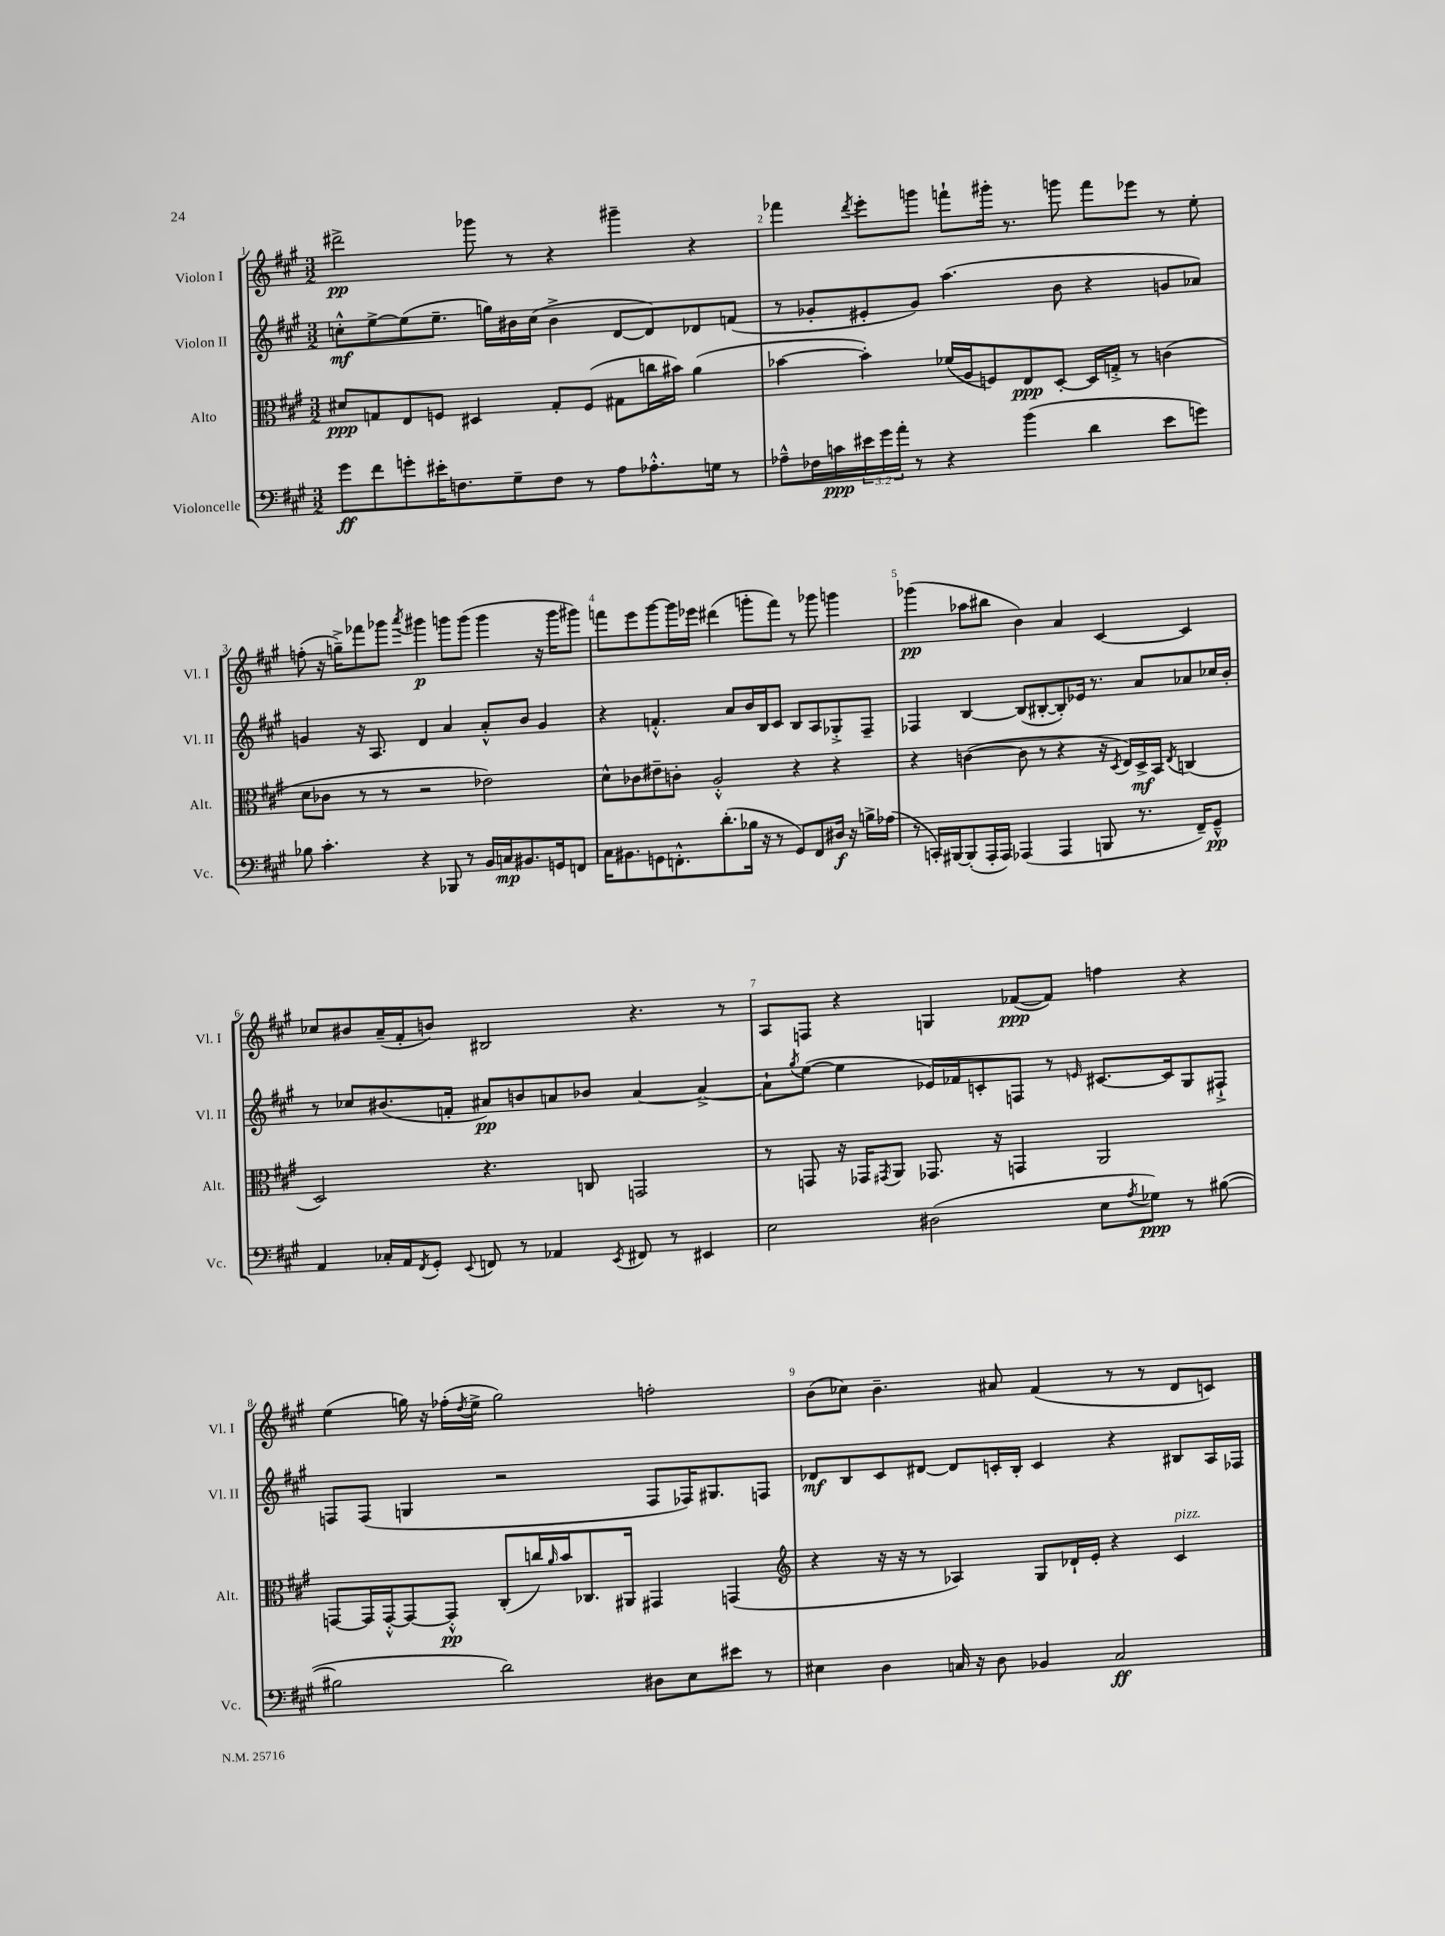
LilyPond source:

<<
\new StaffGroup <<
\new Staff = "s0" \with { instrumentName = "Violon I" shortInstrumentName = "Vl. I" } {
    \clef treble \key a \major \numericTimeSignature \time 3/2
    dis'''2->\pp ges'''8 r8 r4 gis'''4-- r4 |
    fes'''4 \acciaccatura { d'''8 } e'''8-. g'''8 f'''8-! gis'''16-. r8. g'''8 f'''8 ees'''8 r8 e''8-. |
    f''8-.( r16 g''16--->) fes'''8 ges'''8 \acciaccatura { a'''8 } gis'''4\p g'''8 g'''8( g'''4 r16 g'''16 gis'''8) |
    f'''8 e'''8 gis'''8~ gis'''16 ees'''16 dis'''4( g'''8-. f'''8) r8 ges'''8 g'''4 |
    ges'''4\pp( aes''8 bis''8 b'4) a'4 cis'4~ cis'4 |
    ces''8 bis'8 a'16--( fis'16-. b'8) bis2 r4. r8 |
    a8 f8 r4 g4 fes'8~\ppp( fes'8) f''4 r4 |
    e''4( g''16) r16 fes''16-.( \acciaccatura { d''8 } e''16-> g''2) f''2-. |
    b'8( ces''8) b'4.-- ais'8 fis'4( r8 r8 d'8 c'8) \bar "|." |
}
\new Staff = "s1" \with { instrumentName = "Violon II" shortInstrumentName = "Vl. II" } {
    \clef treble \key a \major \numericTimeSignature \time 3/2
    c''8-.-^\mf e''8~-> e''8( e''8.-- g''16) bis'16 c''16( bis'4-> d'8~ d'8) des'8 f'8( |
    r8 ges'8-. eis'8-. ges'8) a''4.( b'8 r4 g'8 aes'8) |
    g'4 r16 a8. d'4 a'4 a'8-.-^ b'8 g'4 |
    r4 f'4.-.-^ a'8 b'16 b16 cis'8 b8 a8 ges8-.-> fis8-- |
    fes4 b4~ b8( bis8~-. bis8-.) ees'16 r8. a'8 aes'8 ces''16 b'16-. |
    r8 ces''8 bis'8.( f'16-. ais'8\pp) b'8 a'8 bes'8 a'4~ a'4~-> |
    a'8-! \acciaccatura { gis''8 } e''8~( e''4 ees'16) fes'16 c'8-. f8 r8 \grace { e'16 } cis'8.~ cis'16 gis8 fis8-!-> |
    f8 f8( g4 r2 f8 fes16) gis8. f8 |
    des'8\mf b8 cis'8 dis'8~ dis'8 c'16-. b16-. c'4 r4 bis8 a16 fes16 \bar "|." |
}
\new Staff = "s2" \with { instrumentName = "Alto" shortInstrumentName = "Alt." } {
    \clef alto \key a \major \numericTimeSignature \time 3/2
    dis'8\ppp g8 e8 f8 dis4 g8-. f8( gis8 c''16 bis'16) a'4( |
    bes'4~ bes'4-.) fes'16( a16 f8) e8\ppp d8~-. d16 g16-.-> r8 c'4( |
    d'8 ces'8 r8 r8 r2 ees'2) |
    d'8-^ ces'8 eis'8-- c'8-. a2-.-^ r4 r4 |
    r4 c'4~( c'8 r8 r4 r16 \acciaccatura { d8 } e16) d16->\mf b,16 \acciaccatura { e8 } c4( |
    d2) r4. c8 g,2 |
    r8 g,8 r16 ges,16 \acciaccatura { gis,8 } a,8 ges,8. r16 g,4 a,2 |
    g,8~ g,16 g,16~-.-^ g,8~ g,8-.-^\pp cis8-.( c''16) \grace { a'16 } b'16 ces8. ais,16 gis,4 g,4( |
    \clef treble r4 r16 r16 r8 aes4) gis8 des'16-! e'16-. r4 cis'4^\markup { \italic "pizz." } \bar "|." |
}
\new Staff = "s3" \with { instrumentName = "Violoncelle" shortInstrumentName = "Vc." } {
    \clef bass \key a \major \numericTimeSignature \time 3/2 \override Staff.TupletNumber.text = #tuplet-number::calc-fraction-text
    gis'8\ff fis'8 g'8-. eis'16-. f8. gis8-- f8 r8 a8 aes8.-.-^ g16 r8 |
    aes8---^ fes16 c'16\ppp \tuplet 3/2 { eis'16 gis'16 a'16-. } r8 r4 b'4( d'4 eis'8 g'8) |
    bes8 cis'4.-. r4 bes,,8 r8 b,16 c16\mp bis,8. g,16 f,8 |
    cis16 bis,8. g,8 f,8.-.-^ d'8.-.( bes16 r16 r8 g,8) f,8 dis16\f r16 b16-> aes16( |
    r8 c,16-.) bis,,16~ bis,,8-.( a,,16-. a,,16) aes,,4( aes,,4 b,,8 r8. fis,16--) gis,8---^\pp |
    a,4 ces16-. a,16 \acciaccatura { fis,8 } gis,8-. \appoggiatura { e,8 } f,8 r8 aes,4 \acciaccatura { e,8 } fis,8 r8 eis,4 |
    e2 dis2( e8 \acciaccatura { a8 } ges8\ppp) r8 bis8~( |
    bis2 d'2) dis8 e8 eis'8 r8 |
    eis4 d4 c16 r16 d8 bes,4 c2\ff \bar "|." |
}
>>
>>
\layout { \context { \Score \override BarNumber.break-visibility = ##(#f #t #t) barNumberVisibility = #all-bar-numbers-visible } }
